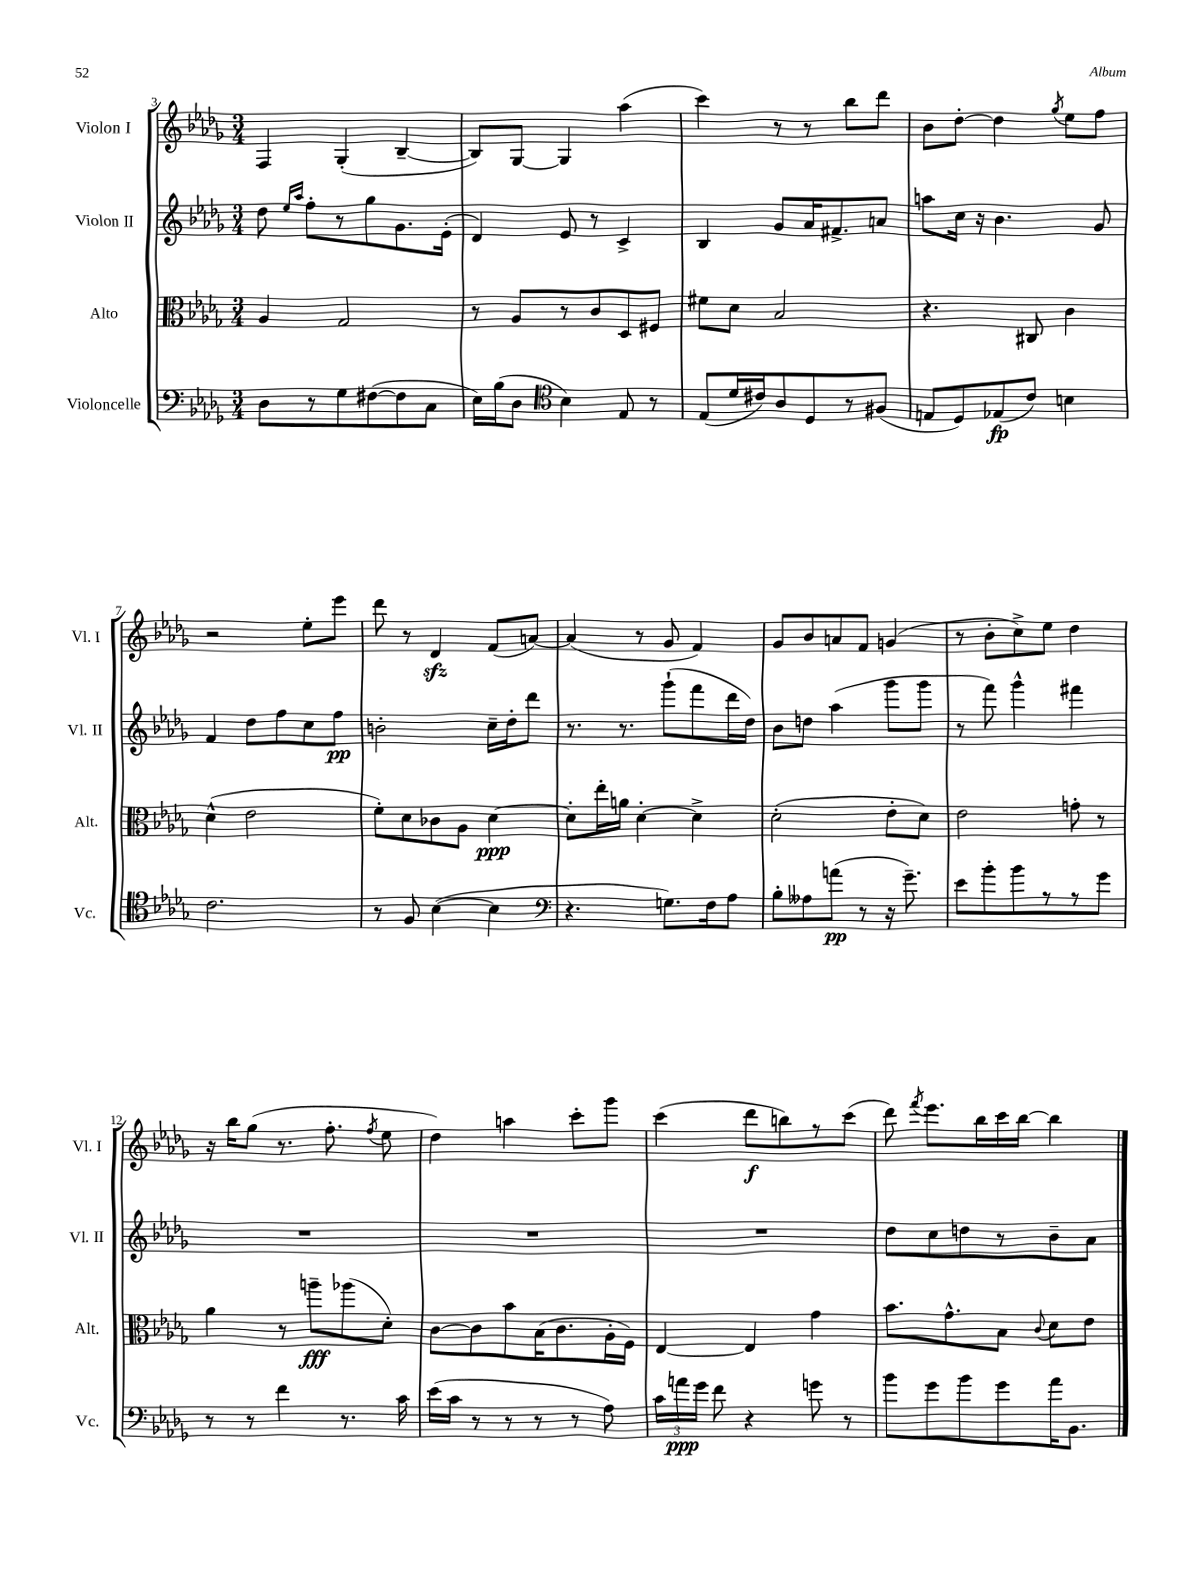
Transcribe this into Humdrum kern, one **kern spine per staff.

**kern	**kern	**kern	**kern
*staff4	*staff3	*staff2	*staff1
*clefF4	*clefC3	*clefG2	*clefG2
*k[b-e-a-d-g-]	*k[b-e-a-d-g-]	*k[b-e-a-d-g-]	*k[b-e-a-d-g-]
*M3/4	*M3/4	*M3/4	*M3/4
8D-	4A-	8dd-	4F
.	.	16qqee-	.
.	.	16qqaa-	.
8r	.	8ff'	.
8G-	2G-	8r	(4G-'
([8F#	.	8gg-	.
8F#]	.	8.g-	[4B-~
8C	.	.	.
.	.	(16e-'	.
=	=	=	=
16E-)	8r	4d-)	8B-])
(16B-	.	.	.
8D-	8A-	.	[8G-
*clefC4	*	*	*
4B-)	8r	8e-	4G-]
.	8c	8r	.
8E-	8D-	4c^	(4aa-
8r	8F#	.	.
=	=	=	=
(8E-	8f#	4B-	4ccc)
16d-	8d-	.	.
16c#)	.	.	.
8A-	2B-	8g-	8r
8D-	.	16a-	8r
.	.	8.f#^	.
8r	.	.	8bb-
(8F#	.	8a	8ddd-
=	=	=	=
8E	4.r	8aa	8b-
8D-)	.	16cc	[8dd-'
.	.	16r	.
(8E-	.	4.b-	4dd-]
8c)	8C#	.	.
.	.	.	8qgg-
4B	4c	.	8ee-
.	.	8g-	8ff
=	=	=	=
2.c	(4d-^^	4f	2r
.	2e-	8dd-	.
.	.	8ff	.
.	.	8cc	8ee-'
.	.	8ff	8eee-
=	=	=	=
8r	8f')	2b'	8ddd-
8F	8d-	.	8r
([4B-	8c-	.	4d-
.	8A-	.	.
4B-]	[4d-	16cc~	(8f
.	.	16dd-'	.
.	.	8ddd-	[8a)
=	=	=	=
*clefF4	*	*	*
4.r	8d-']	8.r	(4a]
.	16ee-'	.	.
.	16a	8.r	.
.	[4d-'	.	8r
8.G)	.	(8ggg-`	8g-
.	4d-^]	8fff	4f)
16F	.	.	.
8A-	.	16ddd-	.
.	.	16dd-)	.
=	=	=	=
8B-'	(2d-'	8b-	8g-
8A--	.	8dd	8b-
(8a	.	(4aa-	8a
8r	.	.	8f
16r	8e-'	8ggg-	(4g
8.g-~)	.	.	.
.	8d-)	8ggg-	.
=	=	=	=
8e-	2e-	8r	8r
8b-'	.	8fff)	8b-'
8b-	.	4ggg-^^	8cc^)
8r	.	.	8ee-
8r	8g'	4fff#	4dd-
8g-	8r	.	.
=	=	=	=
8r	4a-	2.r	16r
.	.	.	16bb-
8r	.	.	(8gg-
4f	8r	.	8.r
.	8aa~	.	.
.	.	.	8.ff'
8.r	(8aa-	.	.
.	.	.	8qff
.	8d-')	.	8ee-
16c	.	.	.
=	=	=	=
(16e-	[8c	2.r	4dd-)
16c	.	.	.
8r	8c]	.	.
8r	8b-	.	4aa
8r	(16B-	.	.
.	8.c	.	.
8r	.	.	8ccc'
8A-)	16A-'	.	8ggg-
.	16F)	.	.
=	=	=	=
24c	[4E-	2.r	(4ccc
24a	.	.	.
24g-	.	.	.
8f	.	.	.
4r	4E-]	.	8ddd-
.	.	.	8bb)
8g	4g-	.	8r
8r	.	.	(8ccc
=	=	=	=
8b-	8.b-	8dd-	8ddd-)
.	.	.	8qfff
8g-	.	8cc	8.eee-
.	8.g-^^	.	.
8b-	.	8dd	.
.	.	.	16bb-
8g-	8B-	8r	16ccc
.	.	.	[16bb-
.	8qqc	.	.
16a-	8d-	8b-~	4bb-]
8.BB-	.	.	.
.	8e-	8a-	.
==	==	==	==
*-	*-	*-	*-
